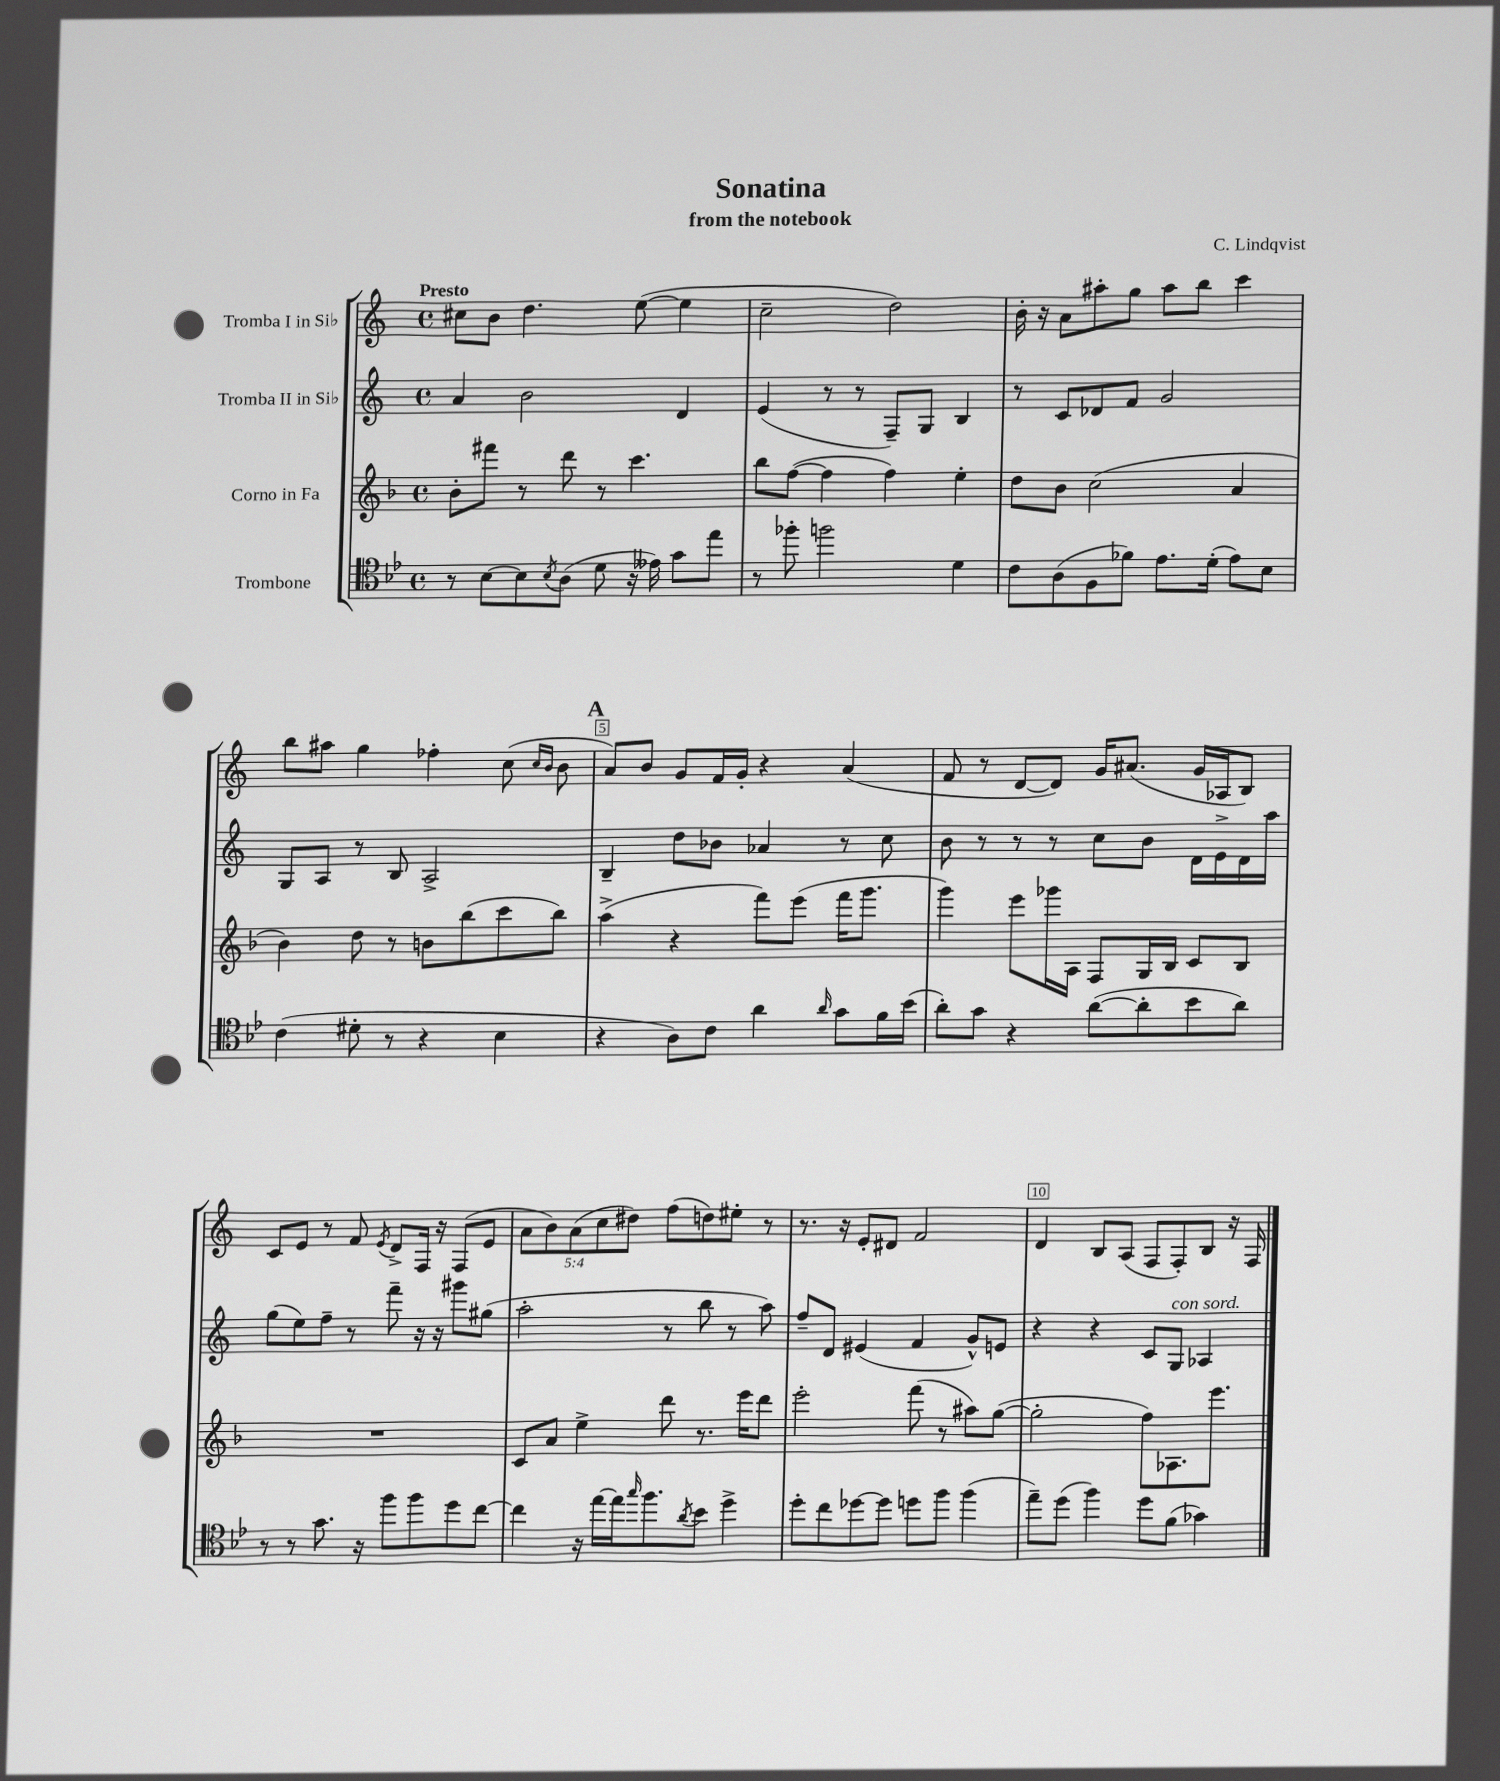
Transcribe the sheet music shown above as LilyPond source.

\header { title = "Sonatina" composer = "C. Lindqvist" subtitle = "from the notebook" }
<<
\new StaffGroup <<
\new Staff = "s0" \with { instrumentName = "Tromba I in Sib" } {
    \clef treble \key c \major \defaultTimeSignature \time 4/4 \override Staff.TupletNumber.text = #tuplet-number::calc-fraction-text \tempo "Presto"
    cis''8 b'8 d''4. e''8~( e''4 |
    c''2-- d''2) |
    b'16-. r16 a'8 ais''8-. g''8 ais''8 b''8 c'''4 |
    b''8 ais''8 g''4 fes''4-. c''8( \grace { c''16 b'16 } b'8 |
    \mark \markup { \bold "A" } a'8) b'8 g'8 f'16 g'16-. r4 a'4( |
    f'8 r8 d'8~ d'8) g'16 ais'8.( g'16 aes16 b8) |
    c'8 e'8 r8 f'8 \acciaccatura { e'8 } d'8-> f16 r16 f8( e'8 |
    \tuplet 5/4 { a'8 b'8) a'8( c''8 dis''8) } f''8( d''8) eis''8-. r8 |
    r8. r16 e'8-. dis'8 f'2 |
    d'4 b8 a8( f8 f8-.) b8 r16 f16 \bar "|." |
}
\new Staff = "s1" \with { instrumentName = "Tromba II in Sib" } {
    \clef treble \key c \major \defaultTimeSignature \time 4/4
    a'4 b'2 d'4 |
    e'4( r8 r8 f8--) g8 b4 |
    r8 c'8 des'8 f'8 g'2 |
    g8 a8 r8 b8 a2-> |
    \mark \markup { \bold "A" } b4-- d''8 bes'8 aes'4 r8 c''8 |
    b'8 r8 r8 r8 c''8 b'8 d'16 e'16-> d'16 a''16 |
    g''8( e''8) f''8-- r8 f'''8-- r16 r16 gis'''8 gis''8( |
    a''2-. r8 b''8 r8 a''8) |
    f''8-- d'8 eis'4( f'4 g'8-^) e'8 |
    r4 r4 c'8 g8^\markup { \italic "con sord." } aes4 \bar "|." |
}
\new Staff = "s2" \with { instrumentName = "Corno in Fa" } {
    \clef treble \key f \major \defaultTimeSignature \time 4/4
    bes'8-. fis'''8 r8 d'''8 r8 c'''4. |
    bes''8 f''8~( f''4 f''4) e''4-. |
    d''8 bes'8 c''2( a'4 |
    bes'4) d''8 r8 b'8 bes''8( c'''8 bes''8) |
    \mark \markup { \bold "A" } a''4->( r4 f'''8) e'''8( f'''16 g'''8. |
    g'''4) e'''8 ges'''16 a16 f8 g16 bes16 c'8 bes8 |
    R1 |
    c'8 a'8 e''4-> d'''8 r8. e'''16 d'''8 |
    e'''2-. f'''8( r8 ais''8) g''8~( |
    g''2-. f''8) aes8. e'''8. \bar "|." |
}
\new Staff = "s3" \with { instrumentName = "Trombone" } {
    \clef tenor \key bes \major \defaultTimeSignature \time 4/4
    r8 bes8~ bes8 \acciaccatura { bes8 } a8( d'8 r16 eeses'16) g'8 ees''8 |
    r8 fes''8-. f''2 d'4 |
    c'8 a8( f8 fes'8) ees'8. d'16-.( ees'8) bes8 |
    c'4( dis'8-. r8 r4 bes4 |
    \mark \markup { \bold "A" } r4 a8) c'8 a'4 \grace { a'16 } g'8 f'16 bes'16( |
    a'8-.) g'8 r4 a'8~( a'8-. bes'8 a'8) |
    r8 r8 g'8. r16 f''8 f''8 d''8 c''8~ |
    c''4 r16 ees''16~ ees''16 \grace { g''16 } f''8. \acciaccatura { a'8 } bes'8 d''4-> |
    d''8-. c''8 des''8~ des''8 d''8 f''8 f''4( |
    ees''8--) d''8( f''4) d''8 f'8( ges'4) \bar "|." |
}
>>
>>
\layout { \context { \Score \override BarNumber.break-visibility = ##(#f #t #t) barNumberVisibility = #(every-nth-bar-number-visible 5) \override BarNumber.stencil = #(make-stencil-boxer 0.1 0.3 ly:text-interface::print) } }
